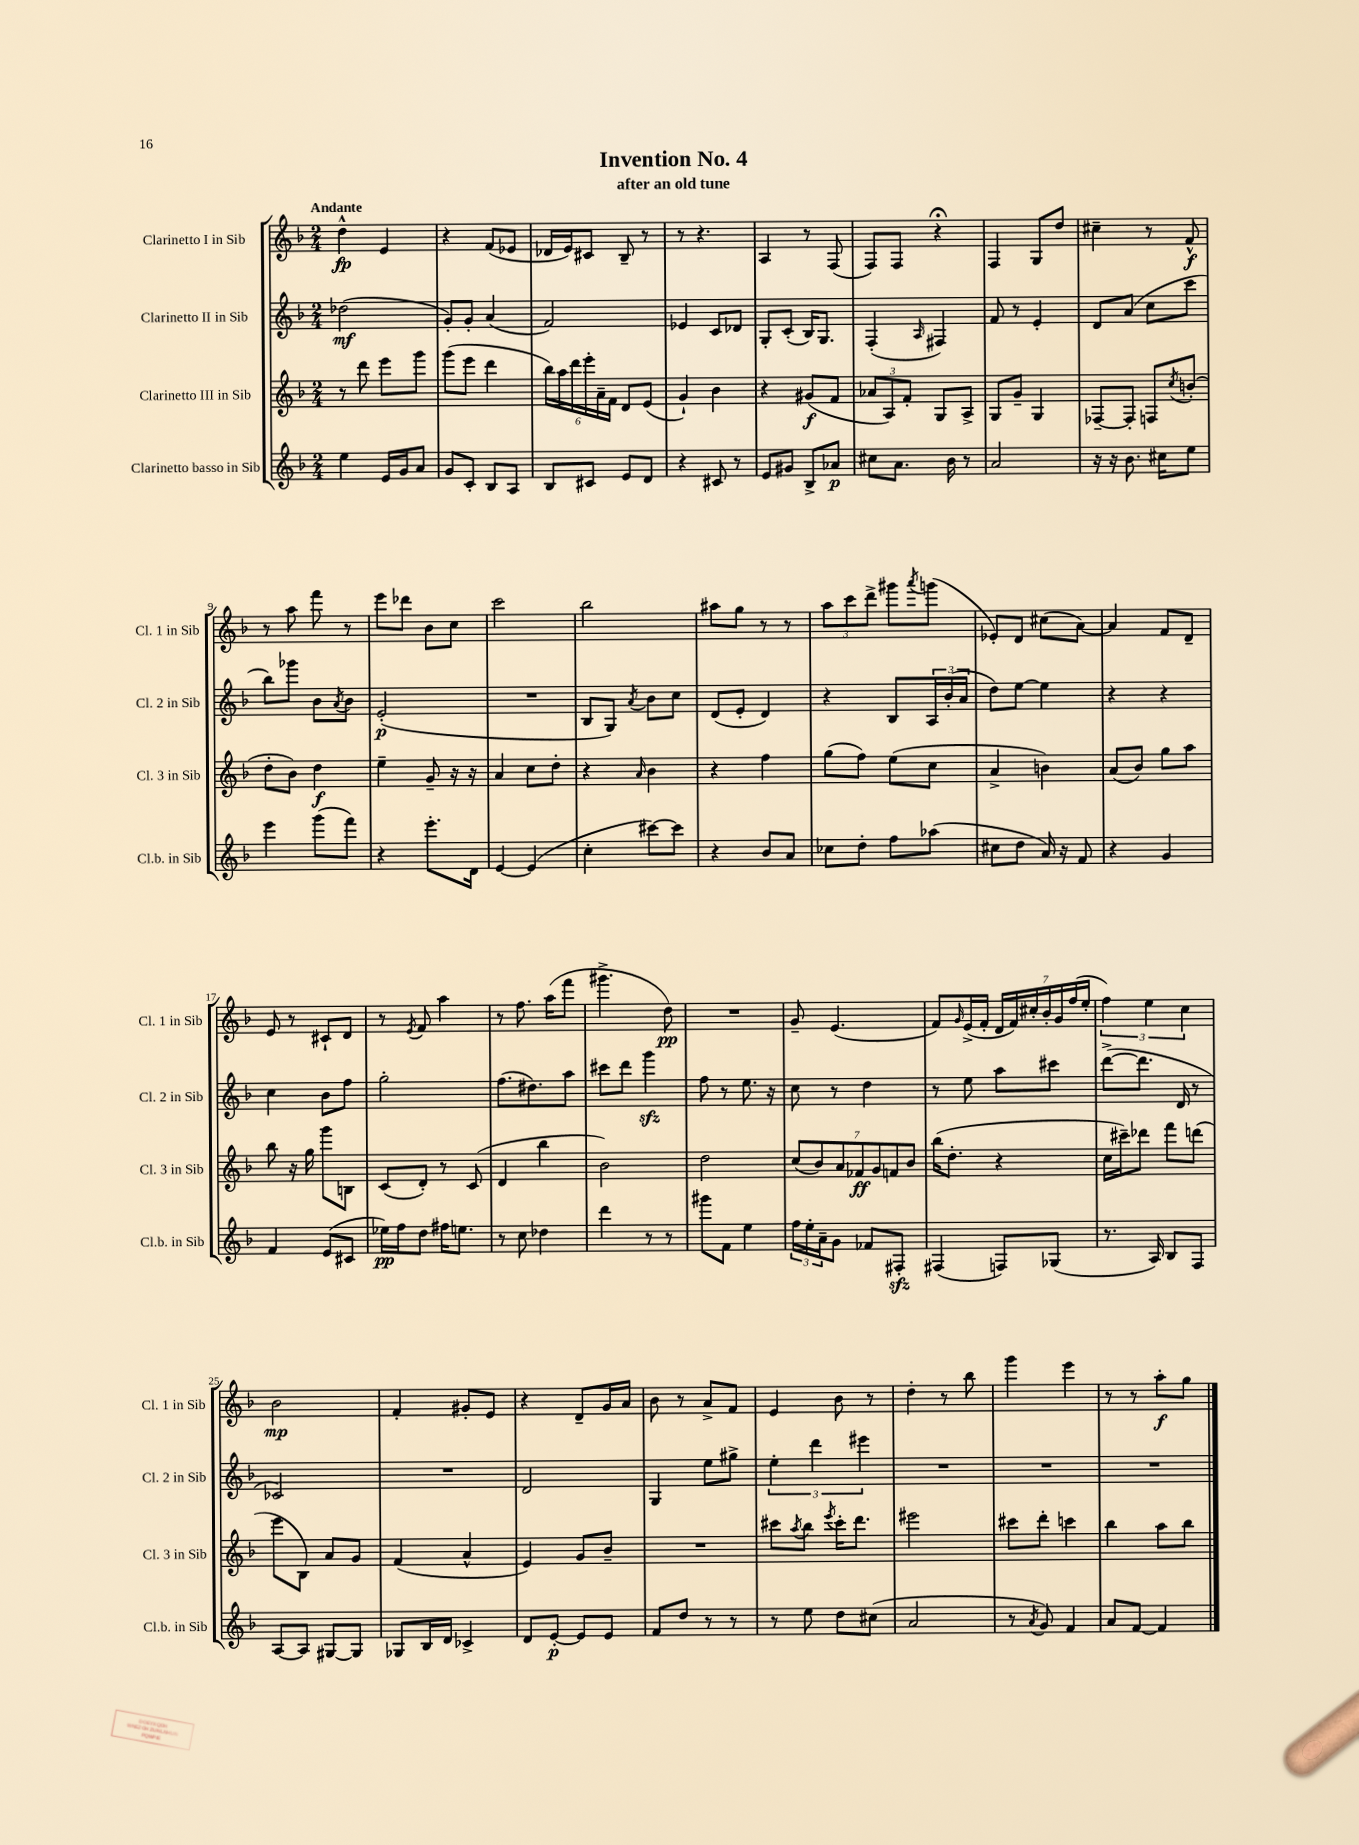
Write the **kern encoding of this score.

**kern	**dynam	**kern	**dynam	**kern	**dynam	**kern	**dynam
*part4	*part4	*part3	*part3	*part2	*part2	*part1	*part1
*staff4	*staff4	*staff3	*staff3	*staff2	*staff2	*staff1	*staff1
*I"Clarinetto basso in Sib	*	*I"Clarinetto III in Sib	*	*I"Clarinetto II in Sib	*	*I"Clarinetto I in Sib	*
*I'Cl.b. in Sib	*	*I'Cl. 3 in Sib	*	*I'Cl. 2 in Sib	*	*I'Cl. 1 in Sib	*
*clefG2	*	*clefG2	*	*clefG2	*	*clefG2	*
*k[b-]	*	*k[b-]	*	*k[b-]	*	*k[b-]	*
*M2/4	*	*M2/4	*	*M2/4	*	*M2/4	*
=1	=1	=1	=1	=1	=1	=1	=1
!	!	!	!	!	!	!LO:TX:a:B:t=Andante	!
4ee\	.	8r	.	(2dd-X\	mf	4dd^^\	fp
.	.	8ddd\	.	.	.	.	.
16e/LL	.	8eee\L	.	.	.	4e/	.
16g/J	.	.	.	.	.	.	.
8a/J	.	8ggg\J	.	.	.	.	.
=2	=2	=2	=2	=2	=2	=2	=2
8g/L	.	(8ggg\L	.	8g'/L)	.	4r	.
8c'/J	.	8eee\J	.	8g'/J	.	.	.
8B-/L	.	4ddd\	.	(4a/	.	(8f/L	.
8A/J	.	.	.	.	.	8e-X/J	.
=3	=3	=3	=3	=3	=3	=3	=3
8B-/L	.	24bb-\LL)	.	2f/)	.	16d-X/LL	.
.	.	24aa\	.	.	.	.	.
.	.	.	.	.	.	16e/J)	.
.	.	24ddd\	.	.	.	.	.
8c#X/J	.	24eee'\	.	.	.	8c#X/J	.
.	.	24a~\	.	.	.	.	.
.	.	24f\JJ	.	.	.	.	.
8e/L	.	8d/L	.	.	.	8B-~/	.
8d/J	.	(8e/J	.	.	.	8r	.
=4	=4	=4	=4	=4	=4	=4	=4
4r	.	4g`/)	.	4e-X/	.	8r	.
.	.	.	.	.	.	4.r	.
8c#X/	.	4b-\	.	8c/L	.	.	.
8r	.	.	.	8d-X/J	.	.	.
=5	=5	=5	=5	=5	=5	=5	=5
8e/L	.	4r	.	8G'/L	.	4A/	.
8g#X/J	.	.	.	(8c'/J	.	.	.
8B-^/L	.	(8g#X/L	f	16B-/KL)	.	8r	.
.	.	.	.	8.G/J	.	.	.
8a-X/J	p	8f/J	.	.	.	(8F/	.
=6	=6	=6	=6	=6	=6	=6	=6
8cc#X\L	.	12a-X/L	.	(4F'/	.	8F/L)	.
.	.	12A/)	.	.	.	.	.
8.a\J	.	.	.	.	.	8F/J	.
.	.	12f'/J	.	.	.	.	.
.	.	.	.	16qqA/	.	.	.
.	.	8G/L	.	4F#X/)	.	4r;<	.
16b-\	.	.	.	.	.	.	.
8r	.	8A^/J	.	.	.	.	.
=7	=7	=7	=7	=7	=7	=7	=7
2a/	.	8G/L	.	8f/	.	4F/	.
.	.	8g~/J	.	8r	.	.	.
.	.	4G/	.	4e'/	.	8G/L	.
.	.	.	.	.	.	8dd/J	.
=8	=8	=8	=8	=8	=8	=8	=8
16r	.	[8F-X~/L	.	8d/L	.	4cc#X~\	.
16r	.	.	.	.	.	.	.
8.b-\	.	8F-'/J]	.	(8a/J	.	.	.
.	.	8Fn/L	.	8cc\L	.	8r	.
16cc#X\KL	.	.	.	.	.	.	.
.	.	8qcc/	.	.	.	.	.
8ee\J	.	(8bn'/J	.	8ccc\J	.	8f^^/	f
!!LO:LB:g=z
=9	=9	=9	=9	=9	=9	=9	=9
4eee\	.	8dd'\L	.	8bb-\L)	.	8r	.
.	.	8b-\J)	.	8ggg-X\J	.	8aa\	.
(8ggg\L	.	4dd\	f	8b-\L	.	8fff\	.
.	.	.	.	8qa/	.	.	.
8fff\J)	.	.	.	8b-\J	.	8r	.
=10	=10	=10	=10	=10	=10	=10	=10
4r	.	4ee~\	.	(2e'/	p	8eee\L	.
.	.	.	.	.	.	8ddd-X\J	.
8.eee'\L	.	8g~/	.	.	.	8b-\L	.
.	.	16r	.	.	.	8cc\J	.
16d\Jk	.	16r	.	.	.	.	.
=11	=11	=11	=11	=11	=11	=11	=11
[4e/	.	4a/	.	2r	.	2ccc\	.
(4e/]	.	8cc\L	.	.	.	.	.
.	.	8dd'\J	.	.	.	.	.
=12	=12	=12	=12	=12	=12	=12	=12
4cc'\	.	4r	.	8B-/L	.	2bb-\	.
.	.	.	.	8G/J)	.	.	.
.	.	16qqa/	.	8qa/	.	.	.
[8ccc#X\L)	.	4b-\	.	8b-\L	.	.	.
8ccc#\J]	.	.	.	8cc\J	.	.	.
=13	=13	=13	=13	=13	=13	=13	=13
4r	.	4r	.	(8d/L	.	8aa#X\L	.
.	.	.	.	8e'/J	.	8gg\J	.
8b-/L	.	4ff\	.	4d/)	.	8r	.
8a/J	.	.	.	.	.	8r	.
=14	=14	=14	=14	=14	=14	=14	=14
8cc-X\L	.	(8gg\L	.	4r	.	12aa\L	.
.	.	.	.	.	.	12ccc\	.
8dd'\J	.	8ff\J)	.	.	.	.	.
.	.	.	.	.	.	12ddd^\J	.
8ff\L	.	(8ee\L	.	8B-/L	.	8ggg#X\L	.
.	.	.	.	.	.	8qaaa/	.
(8aa-X\J	.	8cc\J	.	24A/L	.	(8gggn\J	.
.	.	.	.	(24b-'/	.	.	.
.	.	.	.	24a/JJ	.	.	.
=15	=15	=15	=15	=15	=15	=15	=15
8cc#X\L	.	4a^/	.	8dd\L)	.	8e-X'/L)	.
8dd\J	.	.	.	[8ee\J	.	8d/J	.
16a/)	.	4bn\)	.	4ee\]	.	(8cc#X\L	.
16r	.	.	.	.	.	.	.
8f/	.	.	.	.	.	[8a\J)	.
=16	=16	=16	=16	=16	=16	=16	=16
4r	.	(8a/L	.	4r	.	4a/]	.
.	.	8b-/J)	.	.	.	.	.
4g/	.	8gg\L	.	4r	.	8f/L	.
.	.	8aa\J	.	.	.	8d~/J	.
!!LO:LB:g=z
=17	=17	=17	=17	=17	=17	=17	=17
4f/	.	8bb-\	.	4cc\	.	8e/	.
.	.	16r	.	.	.	8r	.
.	.	16gg\	.	.	.	.	.
(8e/L	.	8ggg\L	.	8b-\L	.	8c#X`/L	.
8c#X/J	.	8Bn\J	.	8ff\J	.	8d/J	.
=18	=18	=18	=18	=18	=18	=18	=18
16ee-X\LL)	pp	(8c/L	.	2gg'\	.	8r	.
16ff\J	.	.	.	.	.	.	.
.	.	.	.	.	.	8qe/	.
8dd\J	.	8d'/J)	.	.	.	8f/	.
16ff#X\KL	.	8r	.	.	.	4aa\	.
8.een\J	.	.	.	.	.	.	.
.	.	(8c/	.	.	.	.	.
=19	=19	=19	=19	=19	=19	=19	=19
8r	.	4d/	.	(8.ff\L	.	8r	.
8cc\	.	.	.	.	.	8.ff\	.
.	.	.	.	8.dd#X\)	.	.	.
4dd-X\	.	4bb-\	.	.	.	.	.
.	.	.	.	.	.	(16aa\KL	.
.	.	.	.	8aa\J	.	8fff\J	.
=20	=20	=20	=20	=20	=20	=20	=20
4ddd\	.	2b-\)	.	8ccc#X\L	.	4.ggg#X^\	.
.	.	.	.	8ddd\J	.	.	.
8r	.	.	.	4gggzz\	.	.	.
8r	.	.	.	.	.	8dd\)	pp
=21	=21	=21	=21	=21	=21	=21	=21
8ggg#X\L	.	2dd\	.	8ff\	.	2r	.
8f\J	.	.	.	8r	.	.	.
4ee\	.	.	.	8.ee\	.	.	.
.	.	.	.	16r	.	.	.
=22	=22	=22	=22	=22	=22	=22	=22
24ff\LL	.	(14cc/L	.	8cc\	.	8g~/	.
24ee'\	.	.	.	.	.	.	.
.	.	14b-/)	.	.	.	.	.
24a~\J	.	.	.	.	.	.	.
8g\J	.	.	.	8r	.	(4.e/	.
.	.	14a/	.	.	.	.	.
.	.	14f-X/	ff	.	.	.	.
8f-X/L	.	.	.	4dd\	.	.	.
.	.	14g/	.	.	.	.	.
.	.	14fn/	.	.	.	.	.
8F#Xzz'/J	.	.	.	.	.	.	.
.	.	14b-/J	.	.	.	.	.
=23	=23	=23	=23	=23	=23	=23	=23
(4F#X/	.	(16bb-\KL	.	8r	.	8f/L)	.
.	.	8.dd'\J	.	.	.	.	.
.	.	.	.	.	.	16qqg/	.
.	.	.	.	8ee\	.	(16e^/L	.
.	.	.	.	.	.	16f'/JJ	.
8Fn/L)	.	4r	.	8aa\L	.	28d/LL	.
.	.	.	.	.	.	28f/)	.
.	.	.	.	.	.	28cc#X'/	.
.	.	.	.	.	.	28b-'/	.
(8G-X/J	.	.	.	8ccc#X\J	.	.	.
.	.	.	.	.	.	28g/	.
.	.	.	.	.	.	(28ff/	.
.	.	.	.	.	.	28ee'/JJ	.
=24	=24	=24	=24	=24	=24	=24	=24
8.r	.	16cc\LL	.	([8ddd^\L	.	6ff\)	.
.	.	16ccc#X~\J)	.	.	.	.	.
.	.	8ddd-X\J	.	8.ddd\J]	.	.	.
.	.	.	.	.	.	6ee\	.
16A/)	.	.	.	.	.	.	.
8B-/L	.	8fff\L	.	.	.	.	.
.	.	.	.	16d/	.	.	.
.	.	.	.	.	.	6cc\	.
8F/J	.	(8dddn\J	.	8r	.	.	.
!!LO:LB:g=z
=25	=25	=25	=25	=25	=25	=25	=25
[8A/L	.	8eee\L	.	2c-X/)	.	2b-\	mp
8A/J]	.	8B-\J)	.	.	.	.	.
[8G#X/L	.	8a/L	.	.	.	.	.
8G#/J]	.	8g/J	.	.	.	.	.
=26	=26	=26	=26	=26	=26	=26	=26
8G-X/L	.	(4f/	.	2r	.	4f'/	.
16B-/L	.	.	.	.	.	.	.
16d/JJ	.	.	.	.	.	.	.
4c-X^/	.	4a^^/	.	.	.	8g#X'/L	.
.	.	.	.	.	.	8e/J	.
=27	=27	=27	=27	=27	=27	=27	=27
8d/L	.	4e/)	.	2d/	.	4r	.
[8e'/J	p	.	.	.	.	.	.
8e/L]	.	8g/L	.	.	.	8d~/L	.
8e/J	.	8b-~/J	.	.	.	16g/L	.
.	.	.	.	.	.	16a/JJ	.
=28	=28	=28	=28	=28	=28	=28	=28
8f/L	.	2r	.	4G/	.	8b-\	.
8dd/J	.	.	.	.	.	8r	.
8r	.	.	.	8ee\L	.	8a^/L	.
8r	.	.	.	8gg#X^\J	.	8f/J	.
=29	=29	=29	=29	=29	=29	=29	=29
8r	.	8ccc#X\L	.	6ee'\	.	4e/	.
.	.	8qaa/	.	.	.	.	.
8ee\	.	8bb-\J	.	.	.	.	.
.	.	.	.	6ddd\	.	.	.
.	.	8qeee/	.	.	.	.	.
8dd\L	.	16ccc#'\KL	.	.	.	8b-\	.
.	.	8.ddd\J	.	.	.	.	.
.	.	.	.	6eee#X\	.	.	.
(8cc#X\J	.	.	.	.	.	8r	.
=30	=30	=30	=30	=30	=30	=30	=30
2a/	.	2eee#X\	.	2r	.	4dd'\	.
.	.	.	.	.	.	8r	.
.	.	.	.	.	.	8bb-\	.
=31	=31	=31	=31	=31	=31	=31	=31
8r	.	8ccc#X\L	.	2r	.	4ggg\	.
8qa/	.	.	.	.	.	.	.
8g/)	.	8ddd'\J	.	.	.	.	.
4f/	.	4cccn\	.	.	.	4eee\	.
=32	=32	=32	=32	=32	=32	=32	=32
8a/L	.	4bb-\	.	2r	.	8r	.
[8f/J	.	.	.	.	.	8r	.
4f/]	.	8aa\L	.	.	.	8aa'\L	f
.	.	8bb-\J	.	.	.	8gg\J	.
==	==	==	==	==	==	==	==
*-	*-	*-	*-	*-	*-	*-	*-
